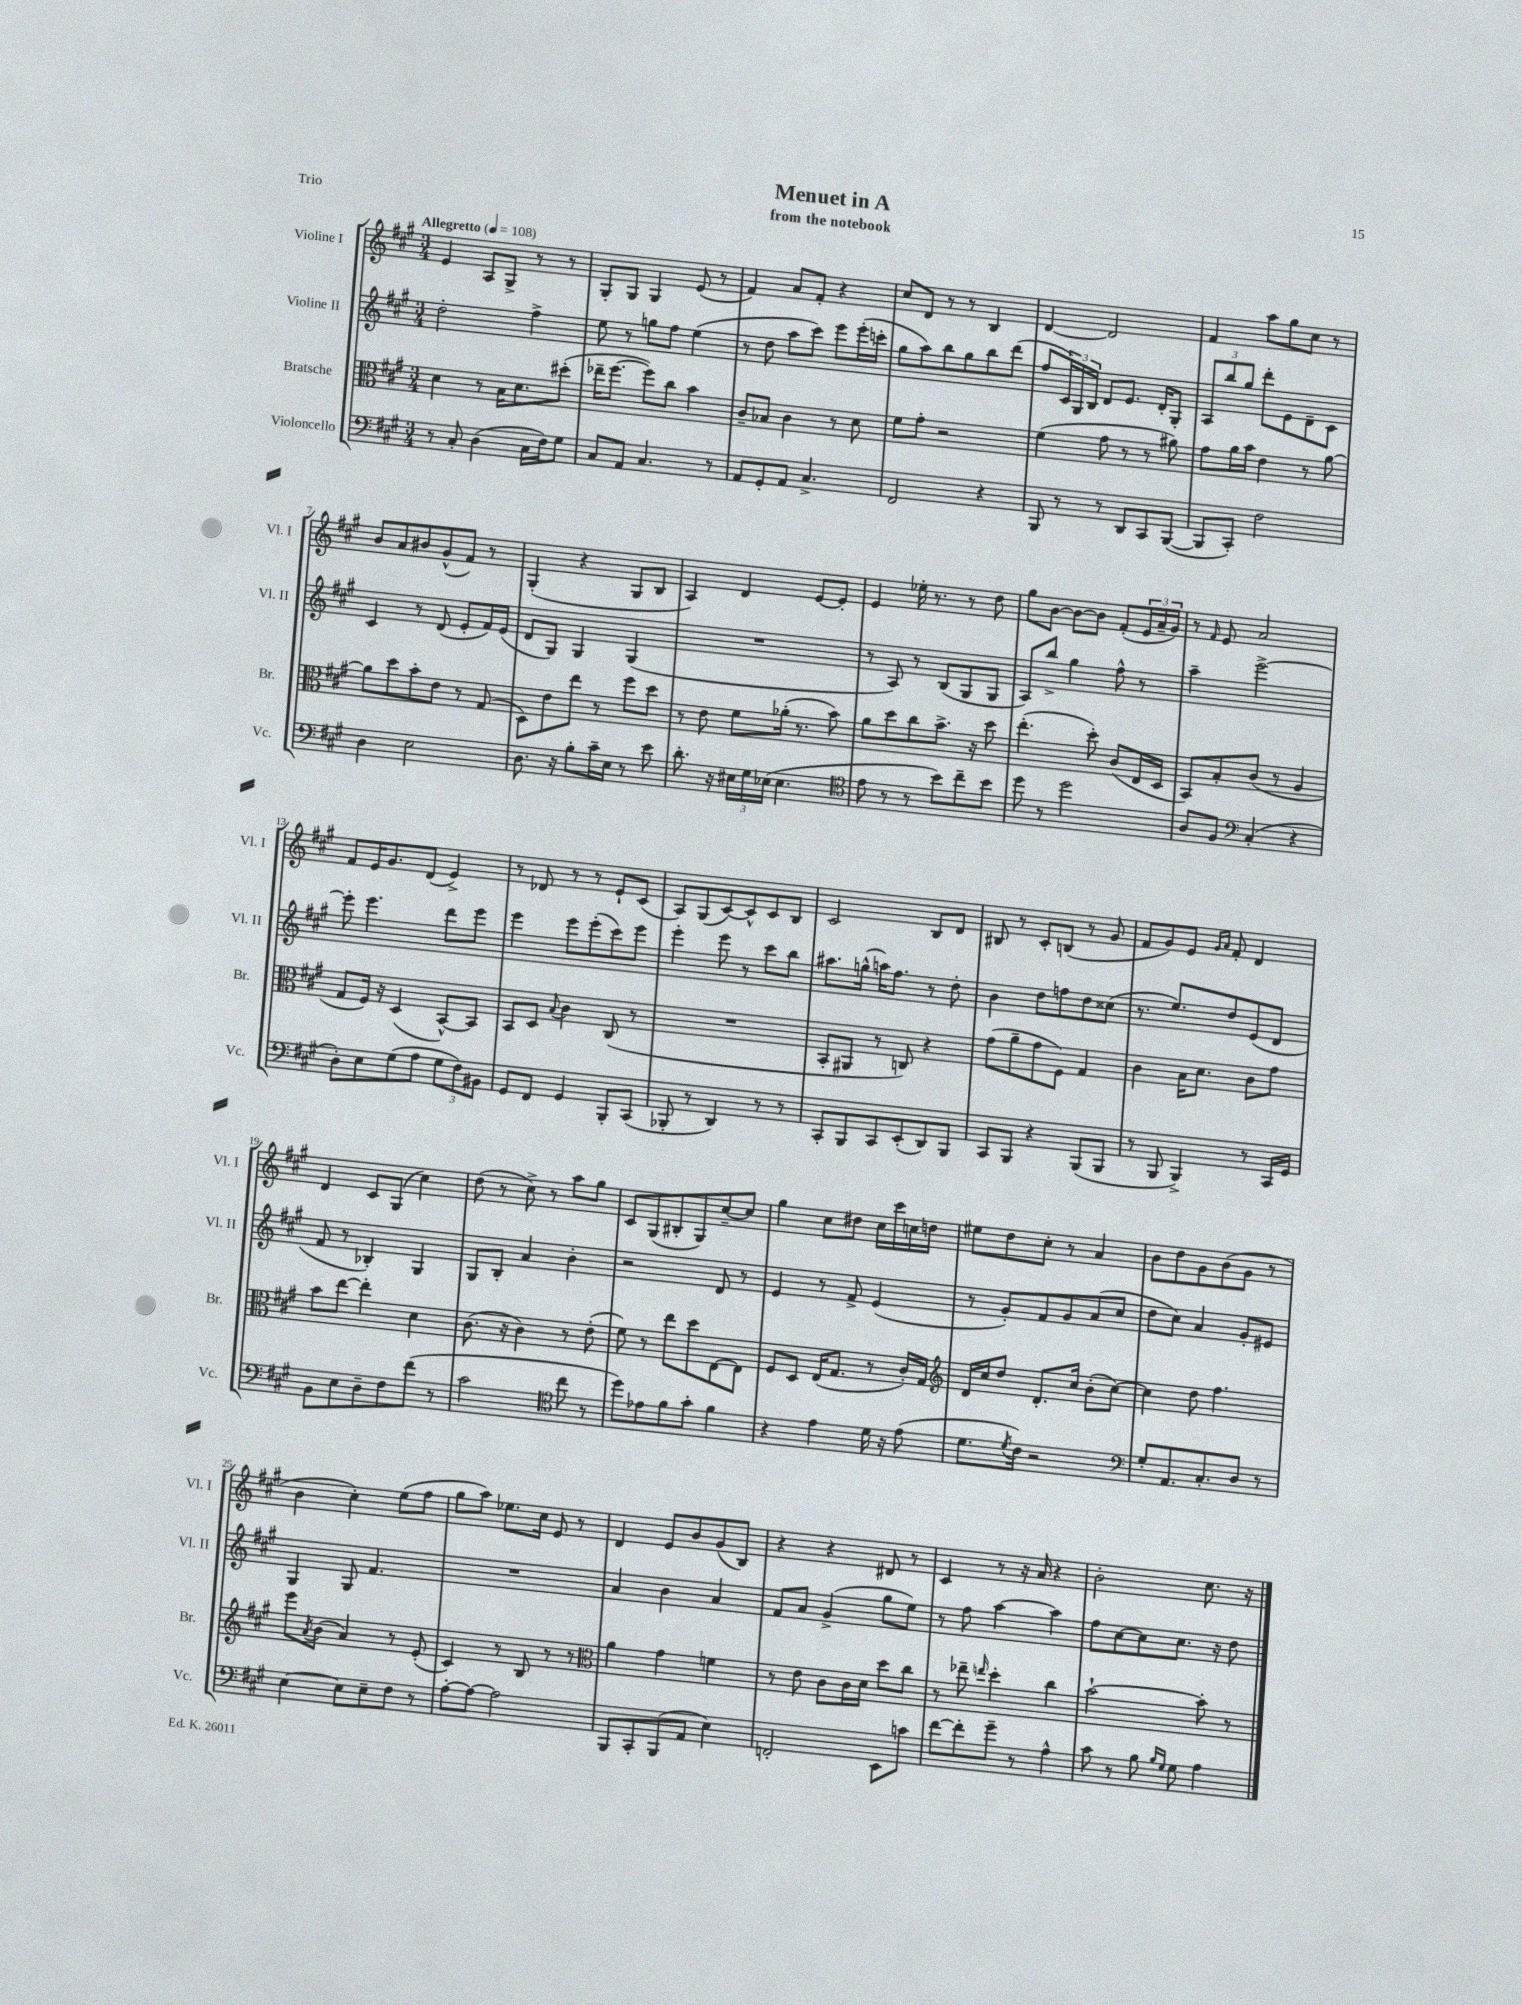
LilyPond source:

\header { title = "Menuet in A" subtitle = "from the notebook" piece = "Trio" }
<<
\new StaffGroup <<
\new Staff = "s0" \with { instrumentName = "Violine I" shortInstrumentName = "Vl. I" } {
    \clef treble \key a \major \numericTimeSignature \time 3/4 \tempo "Allegretto" 4 = 108
    e'4 a8 gis8-> r8 r8 |
    gis8-. gis8 gis4 e'8( r8 |
    fis'4) a'8 fis'8-. r4 |
    cis''8 d'8 r8 r8 b4 |
    d'4~ d'2 |
    fis'4 a''8 gis''8 cis''8 r8 |
    b'8 a'8 bis'8 gis'8-^( fis'8) r8 |
    gis4-.( r4 gis8 b8 |
    a4) d'4 e'8~ e'8-. |
    e'4 ees''16-. r8. r8 d''8 |
    gis''8 b'8~ b'8~ b'8 fis'8-.( \tuplet 3/2 { e'16 a'16-- gis'16) } |
    r8 \grace { fis'16 } e'8 a'2 |
    fis'8 e'16 gis'8. d'8( e'4->) |
    r8 des'8 r8 r8 e'8-! cis'8( |
    a8) gis8( cis'8~) cis'8-^ cis'8 b8 |
    cis'2 b8 d'8 |
    bis8 r8 cis'8-. b8( r8 gis'8 |
    fis'8 gis'8) e'8 \grace { gis'16 a'16 } fis'8-. d'4 |
    d'4 cis'8 gis8( cis''4) |
    d''8( r8 cis''8->) r8 a''8 gis''8 |
    cis'8 gis8( bis8-. gis8) cis''8~-- cis''8 |
    gis''4 cis''8 dis''8 cis''16 cis'''16 c''16 d''16 |
    eis''8 d''8 cis''8-. r8 a'4 |
    b'8 d''8 gis'8 b'8( gis'8 r8 |
    b'4 cis''4-.) e''8( fis''8 |
    gis''8 a''8) ees''8. cis''16 e'8 r8 |
    d'4 e'8 b'8 gis'8( b8) |
    r4 r4 dis'8 r8 |
    cis'4 r8 r16 a'16 r4 |
    b'2-. cis''8. r16 \bar "|." |
}
\new Staff = "s1" \with { instrumentName = "Violine II" shortInstrumentName = "Vl. II" } {
    \clef treble \key a \major \numericTimeSignature \time 3/4
    d''2-. fis''4-> |
    e''8 r8 g''8 fis''8 e''4( |
    r8 d''8 a''8 cis'''8) e'''8 e'''16-.( c'''16-. |
    gis''8 a''8) b''8 gis''8 b''8 d'''8( |
    fis''8 \tuplet 3/2 { cis'16) gis16 b16 } d'8 e'8. d'16-. gis8-. |
    \tuplet 3/2 { a8 b''8 gis''8 } d'''8-. e'8 d'8-- cis'8 |
    cis'4 r8 d'8( e'8-. fis'16) e'16( |
    d'8 gis8) gis4 gis4( |
    R2. |
    r8 a8) r8 b8( gis8 gis8 |
    a8) b''8-> gis''4 fis''8-^ r8 |
    a''4-- e'''2~-> |
    e'''8-. e'''4. d'''8 e'''8 |
    e'''4 e'''8 e'''8-.( cis'''8) e'''8 |
    e'''4-. e'''8 r8 cis'''8 b''8 |
    ais''8. g''16-^( a''16) fis''8. r8 d''8-. |
    b'4 d''8 f''8 d''8 cisis''8( |
    r8. e''8.) d''8 e'8( d'8 |
    fis'8 r8 bes4-.) gis4 |
    gis8 b8-. a'4 b'4-. |
    r2 d'8 r8 |
    e'4 r8 fis'8-> e'4( |
    r8 gis'8-.) fis'8 gis'8 a'8( cis''8 |
    d''8 cis''8) a'4 gis'8-. eis'8 |
    gis4 gis8 fis'4. |
    R2. |
    a'4 b'4 a'4 |
    fis'8 a'8 gis'4->( gis''8 e''8) |
    r8 fis''8 a''4~ a''4 |
    fis''8 cis''8~ cis''8 cis''8. r16 d''8 \bar "|." |
}
\new Staff = "s2" \with { instrumentName = "Bratsche" shortInstrumentName = "Br." } {
    \clef alto \key a \major \numericTimeSignature \time 3/4
    d'4 r8 b16 d'8. dis''8-.( |
    ees''16-- fis''8.~ fis''8) cis''8 b'4 |
    cis'8-- bes8 cis'4 r8 d'8 |
    fis'8 gis'8-. r2 |
    fis'4( gis'8 r8 r8 ais'8) |
    gis'8 a'16 b'16 e'4 r8 a'8~ |
    a'8 d''8 b'8-. e'8 r8 gis8( |
    d8) e'8 e''8 r8 fis''8 d''8 |
    r8 e'8 fis'8 aes'16-.( r8. b'8) |
    a'8 d''8 cis''8 b'8.-> r16 d''8 |
    e''4.-.( d''8-.) cis'8( e16 d16 |
    b,8) b8-. cis'8( r8 a4 |
    gis8 fis16) r16 d4( b,8~-^) b,8 |
    b,8 d8 \appoggiatura { b8 } cis'4 cis8( r8 |
    R2. |
    b,8-. ais,8 r8 c8) r4 |
    gis'8( a'8-- gis'8 fis8) gis4 |
    cis'4 b16 d'8. cis'8 gis'8 |
    b'8 e''8~ e''4-. d'4 |
    cis'8.( r16 cis'4) r8 e'8-.( |
    fis'8) r8 e''8 d''8 e8~ e8 |
    fis8 d8 e16( gis8. r8 cis'16-.) gis16 |
    \clef treble d'16 cis''16 d''8 d'8.-. cis''16 b'8-.( cis''8~) |
    cis''4 d''8 fis''4. |
    e'''8 \acciaccatura { a'8 } b'8( a'4) r8 e'8-.( |
    cis'4) r8 b8 r8 r8 |
    \clef alto a'4 gis'4 f'4 |
    r8 e'8 cis'8 cis'16 d'16 d''8 cis''8 |
    r8 ees''8-- \grace { e''16 } d''4-. cis''4 |
    b'2~-! b'8-. r8 \bar "|." |
}
\new Staff = "s3" \with { instrumentName = "Violoncello" shortInstrumentName = "Vc." } {
    \clef bass \key a \major \numericTimeSignature \time 3/4
    r8 cis8-. d4( cis16 fis16) gis8 |
    cis8 a,8 cis4. r8 |
    a,8 gis,8-. a,8 cis4.-> |
    fis,2 r4 |
    b,,8 r8 r8 d,8 cis,8 b,,8~( |
    b,,8 cis,8-.) fis2 |
    d4 e2 |
    d8. r16 b8-. cis'16-- e16 r8 e'8 |
    d'8.-. r16 \tuplet 3/2 { eis16 gis16 ees16( } ees4. |
    \clef tenor e'8 r8 r8 b'8) cis''8-- b'8 |
    d''8 r8 d''2 |
    a8 fis8 \clef bass cis4-.( r4 |
    d8-.) e8 gis8( a8 \tuplet 3/2 { gis8 fis8) bis,8 } |
    gis,8 fis,8 gis,4 b,,8-. cis,8( |
    bes,,8-. r8 d,4) r8 r8 |
    cis,8-. b,,8 cis,8 e,8-.( d,8) b,,8 |
    cis,8 b,,8 r4 b,,8( b,,8 |
    r8 b,,8 b,,4->) r8 cis,16 gis,16 |
    b,8 e8 d8-- fis8 fis'8( r8 |
    cis'2 \clef tenor cis''8 r8 |
    d''8) ees'8 fis'8 gis'8-. fis'4 |
    r4 e'4 d'16 r16 e'8( |
    d'8. \acciaccatura { d'8 } cis'16) r2 |
    \clef bass gis8-. a,8. cis8.-. d8 r8 |
    e4~ e8 e8-- fis8 r8 |
    a8~-. a8~ a2 |
    b,,8 cis,8-. b,,8( a,8 e4) |
    f,2-. e,8 c'8 |
    fis'8~ fis'8-. gis'8-- r8 a4-^ |
    cis'8 r8 b8 \grace { b16 gis16 } gis8 a4 \bar "|." |
}
>>
>>
